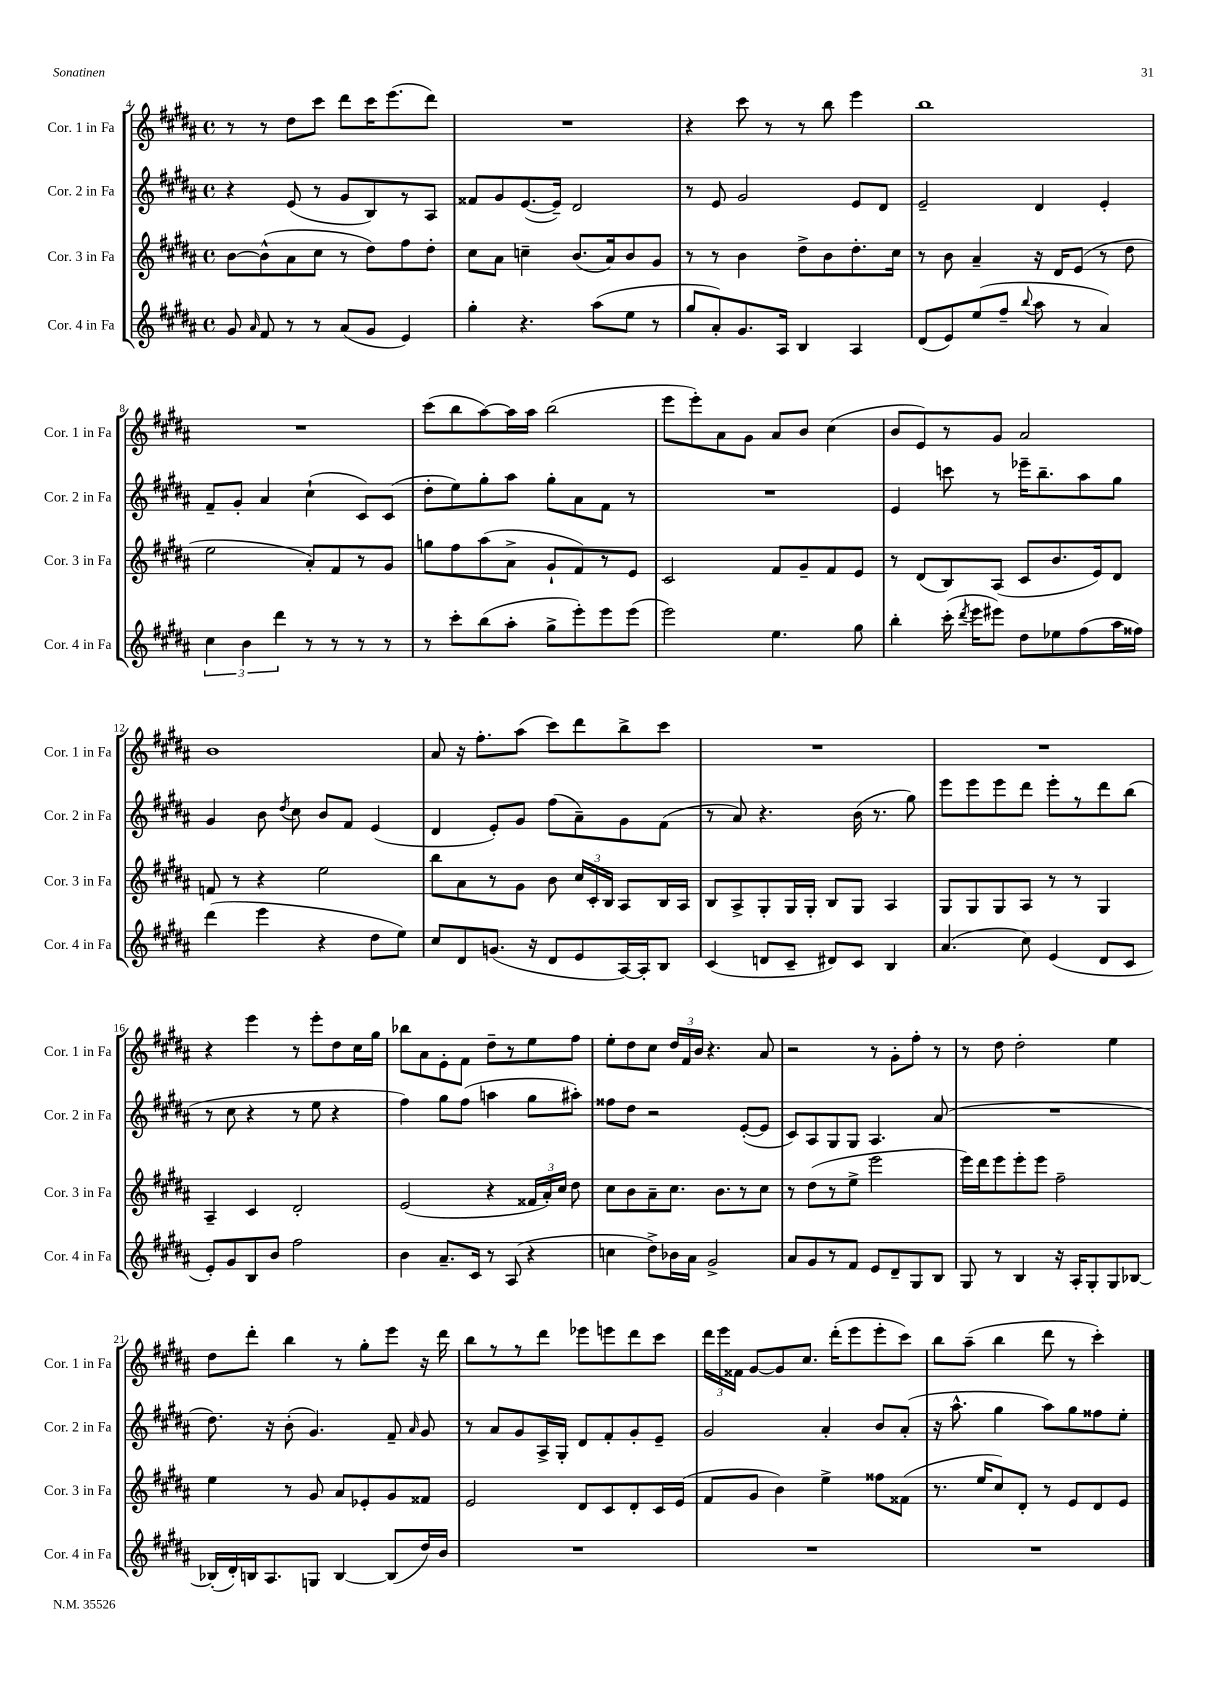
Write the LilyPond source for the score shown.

<<
\new StaffGroup <<
\new Staff = "s0" \with { instrumentName = "Cor. 1 in Fa" shortInstrumentName = "Cor. 1 in Fa" } {
    \clef treble \key b \major \defaultTimeSignature \time 4/4
    \autoBeamOff r8 r8 dis''8[ cis'''8] dis'''8[ cis'''16 e'''8.( dis'''8]) |
    R1 |
    r4 cis'''8 r8 r8 b''8 e'''4 |
    b''1 |
    R1 |
    cis'''8[( b''8 ais''8~) ais''16 ais''16] b''2( |
    e'''8[ e'''8-.) ais'8 gis'8] ais'8[ b'8] cis''4( |
    b'8[ e'8) r8 gis'8] ais'2 |
    b'1 |
    ais'8 r16 fis''8.[-. ais''8]( cis'''8[) dis'''8 b''8-> cis'''8] |
    R1 |
    R1 |
    r4 e'''4 r8 e'''8[-. dis''8 cis''16 gis''16] |
    bes''8[ ais'8 e'8-. fis'8] dis''8[-- r8 e''8 fis''8] |
    e''8[-. dis''8 cis''8] \tuplet 3/2 { dis''16[ fis'16 b'16] } r4. ais'8 |
    r2 r8 gis'8[-. fis''8]-. r8 |
    r8 dis''8 dis''2-. e''4 |
    dis''8[ dis'''8]-. b''4 r8 gis''8[-. e'''8] r16 dis'''16 |
    b''8[ r8 r8 dis'''8] ees'''8[ e'''8 dis'''8 cis'''8] |
    \tuplet 3/2 { dis'''16[ e'''16 fisis'16] } gis'8[~ gis'8 cis''8.] dis'''16[-.( e'''8 e'''8-. cis'''8]) |
    b''8[ ais''8]--( b''4 dis'''8 r8 cis'''4-.) \bar "|." |
}
\new Staff = "s1" \with { instrumentName = "Cor. 2 in Fa" shortInstrumentName = "Cor. 2 in Fa" } {
    \clef treble \key b \major \defaultTimeSignature \time 4/4
    \autoBeamOff r4 e'8( r8 gis'8[ b8) r8 ais8] |
    fisis'8[ gis'8 e'8.~( e'16]--) dis'2 |
    r8 e'8 gis'2 e'8[ dis'8] |
    e'2-- dis'4 e'4-. |
    fis'8[-- gis'8]-. ais'4 cis''4-!( cis'8[) cis'8]( |
    dis''8[-. e''8) gis''8-. ais''8] gis''8[-. ais'8 fis'8] r8 |
    R1 |
    e'4 c'''8 r8 ees'''16[-- b''8.-- ais''8 gis''8] |
    gis'4 b'8 \acciaccatura { dis''8 } cis''8 b'8[ fis'8] e'4( |
    dis'4 e'8[-.) gis'8] fis''8[( ais'8--) gis'8 fis'8]( |
    r8 ais'8) r4. b'16( r8. gis''8) |
    e'''8[ e'''8 e'''8 dis'''8] e'''8[-. r8 dis'''8 b''8]( |
    r8 cis''8 r4 r8 e''8 r4 |
    fis''4) gis''8[ fis''8]( a''4 gis''8[ ais''8]-.) |
    fisis''8[ dis''8] r2 e'8[~-.( e'8] |
    cis'8[) ais8 gis8 gis8] ais4. ais'8( |
    R1 |
    dis''8.) r16 b'8-.( gis'4.) fis'8-- \grace { ais'16 } gis'8 |
    r8 ais'8[ gis'8 ais16-> gis16]-. dis'8[ fis'8-. gis'8-. e'8]-- |
    gis'2 ais'4-. b'8[ ais'8]-.( |
    r16 ais''8.-^ gis''4 ais''8[) gis''8 fisis''8 e''8]-. \bar "|." |
}
\new Staff = "s2" \with { instrumentName = "Cor. 3 in Fa" shortInstrumentName = "Cor. 3 in Fa" } {
    \clef treble \key b \major \defaultTimeSignature \time 4/4
    \autoBeamOff b'8[~ b'8-^( ais'8 cis''8] r8 dis''8[) fis''8 dis''8]-. |
    cis''8[ ais'8] c''4-- b'8.[( ais'16) b'8 gis'8] |
    r8 r8 b'4 dis''8[-> b'8 dis''8.-. cis''16] |
    r8 b'8 ais'4-- r16 dis'16[ e'8]( r8 dis''8 |
    e''2 ais'8[-.) fis'8 r8 gis'8] |
    g''8[ fis''8 ais''8( ais'8]-> gis'8[-! fis'8) r8 e'8] |
    cis'2 fis'8[ gis'8-- fis'8 e'8] |
    r8 dis'8[( b8) ais8]( cis'8[ b'8. e'16) dis'8] |
    f'8 r8 r4 e''2 |
    b''8[ ais'8 r8 gis'8] b'8 \tuplet 3/2 { cis''16[ cis'16-. b16] } ais8[ b16 ais16] |
    b8[ ais8-> gis8-. gis16 gis16]-. b8[ gis8] ais4 |
    gis8[ gis8 gis8 ais8] r8 r8 gis4 |
    ais4-- cis'4 dis'2-. |
    e'2( r4 \tuplet 3/2 { fisis'16[ ais'16-.) cis''16] } dis''8 |
    cis''8[ b'8 ais'8-- cis''8.] b'8.[ r8 cis''8] |
    r8 dis''8[( r8 e''8]-> e'''2 |
    e'''16[) dis'''16 e'''8 e'''8-. e'''8] fis''2-- |
    e''4 r8 gis'8 ais'8[ ees'8-. gis'8 fisis'8] |
    e'2 dis'8[ cis'8 dis'8-. cis'16 e'16]( |
    fis'8[ gis'8] b'4) e''4-> fisis''8[ fisis'8]( |
    r8. e''16[ cis''8) dis'8]-. r8 e'8[ dis'8 e'8] \bar "|." |
}
\new Staff = "s3" \with { instrumentName = "Cor. 4 in Fa" shortInstrumentName = "Cor. 4 in Fa" } {
    \clef treble \key b \major \defaultTimeSignature \time 4/4
    \autoBeamOff gis'8 \grace { ais'16 } fis'8 r8 r8 ais'8[( gis'8] e'4) |
    gis''4-. r4. ais''8[( e''8] r8 |
    gis''8[ ais'8-.) gis'8. ais16] b4 ais4 |
    dis'8[( e'8) e''8( fis''8]-- \appoggiatura { b''8 } ais''8 r8 ais'4) |
    \tuplet 3/2 { cis''4 b'4 dis'''4 } r8 r8 r8 r8 |
    r8 cis'''8[-. b''8( ais''8]-. gis''8[-> e'''8-.) e'''8 e'''8]( |
    e'''2) e''4. gis''8 |
    b''4-. cis'''16-.( \acciaccatura { dis'''8 } e'''16[ eis'''8]) dis''8[ ees''8 fis''8( ais''16 fisis''16]) |
    dis'''4( e'''4 r4 dis''8[ e''8]) |
    cis''8[ dis'8 g'8.]( r16 dis'8[ e'8 ais16~) ais16-. b8] |
    cis'4( d'8[ cis'8]-- dis'8[) cis'8] b4 |
    ais'4.( cis''8) e'4( dis'8[ cis'8] |
    e'8[-.) gis'8 b8 b'8] fis''2 |
    b'4 ais'8.[-- cis'16] r8 ais8( r4 |
    c''4 dis''8[->) bes'16 ais'16] gis'2-> |
    ais'8[ gis'8 r8 fis'8] e'8[ dis'8-- gis8 b8] |
    gis8 r8 b4 r16 ais16[-. gis8-. gis8 bes8]~ |
    bes16[-.( dis'16-.) b16 ais8. g8] b4~ b8[( dis''16) b'16] |
    R1 |
    R1 |
    R1 \bar "|." |
}
>>
>>
\layout { \context { \Score currentBarNumber = #4 } }
